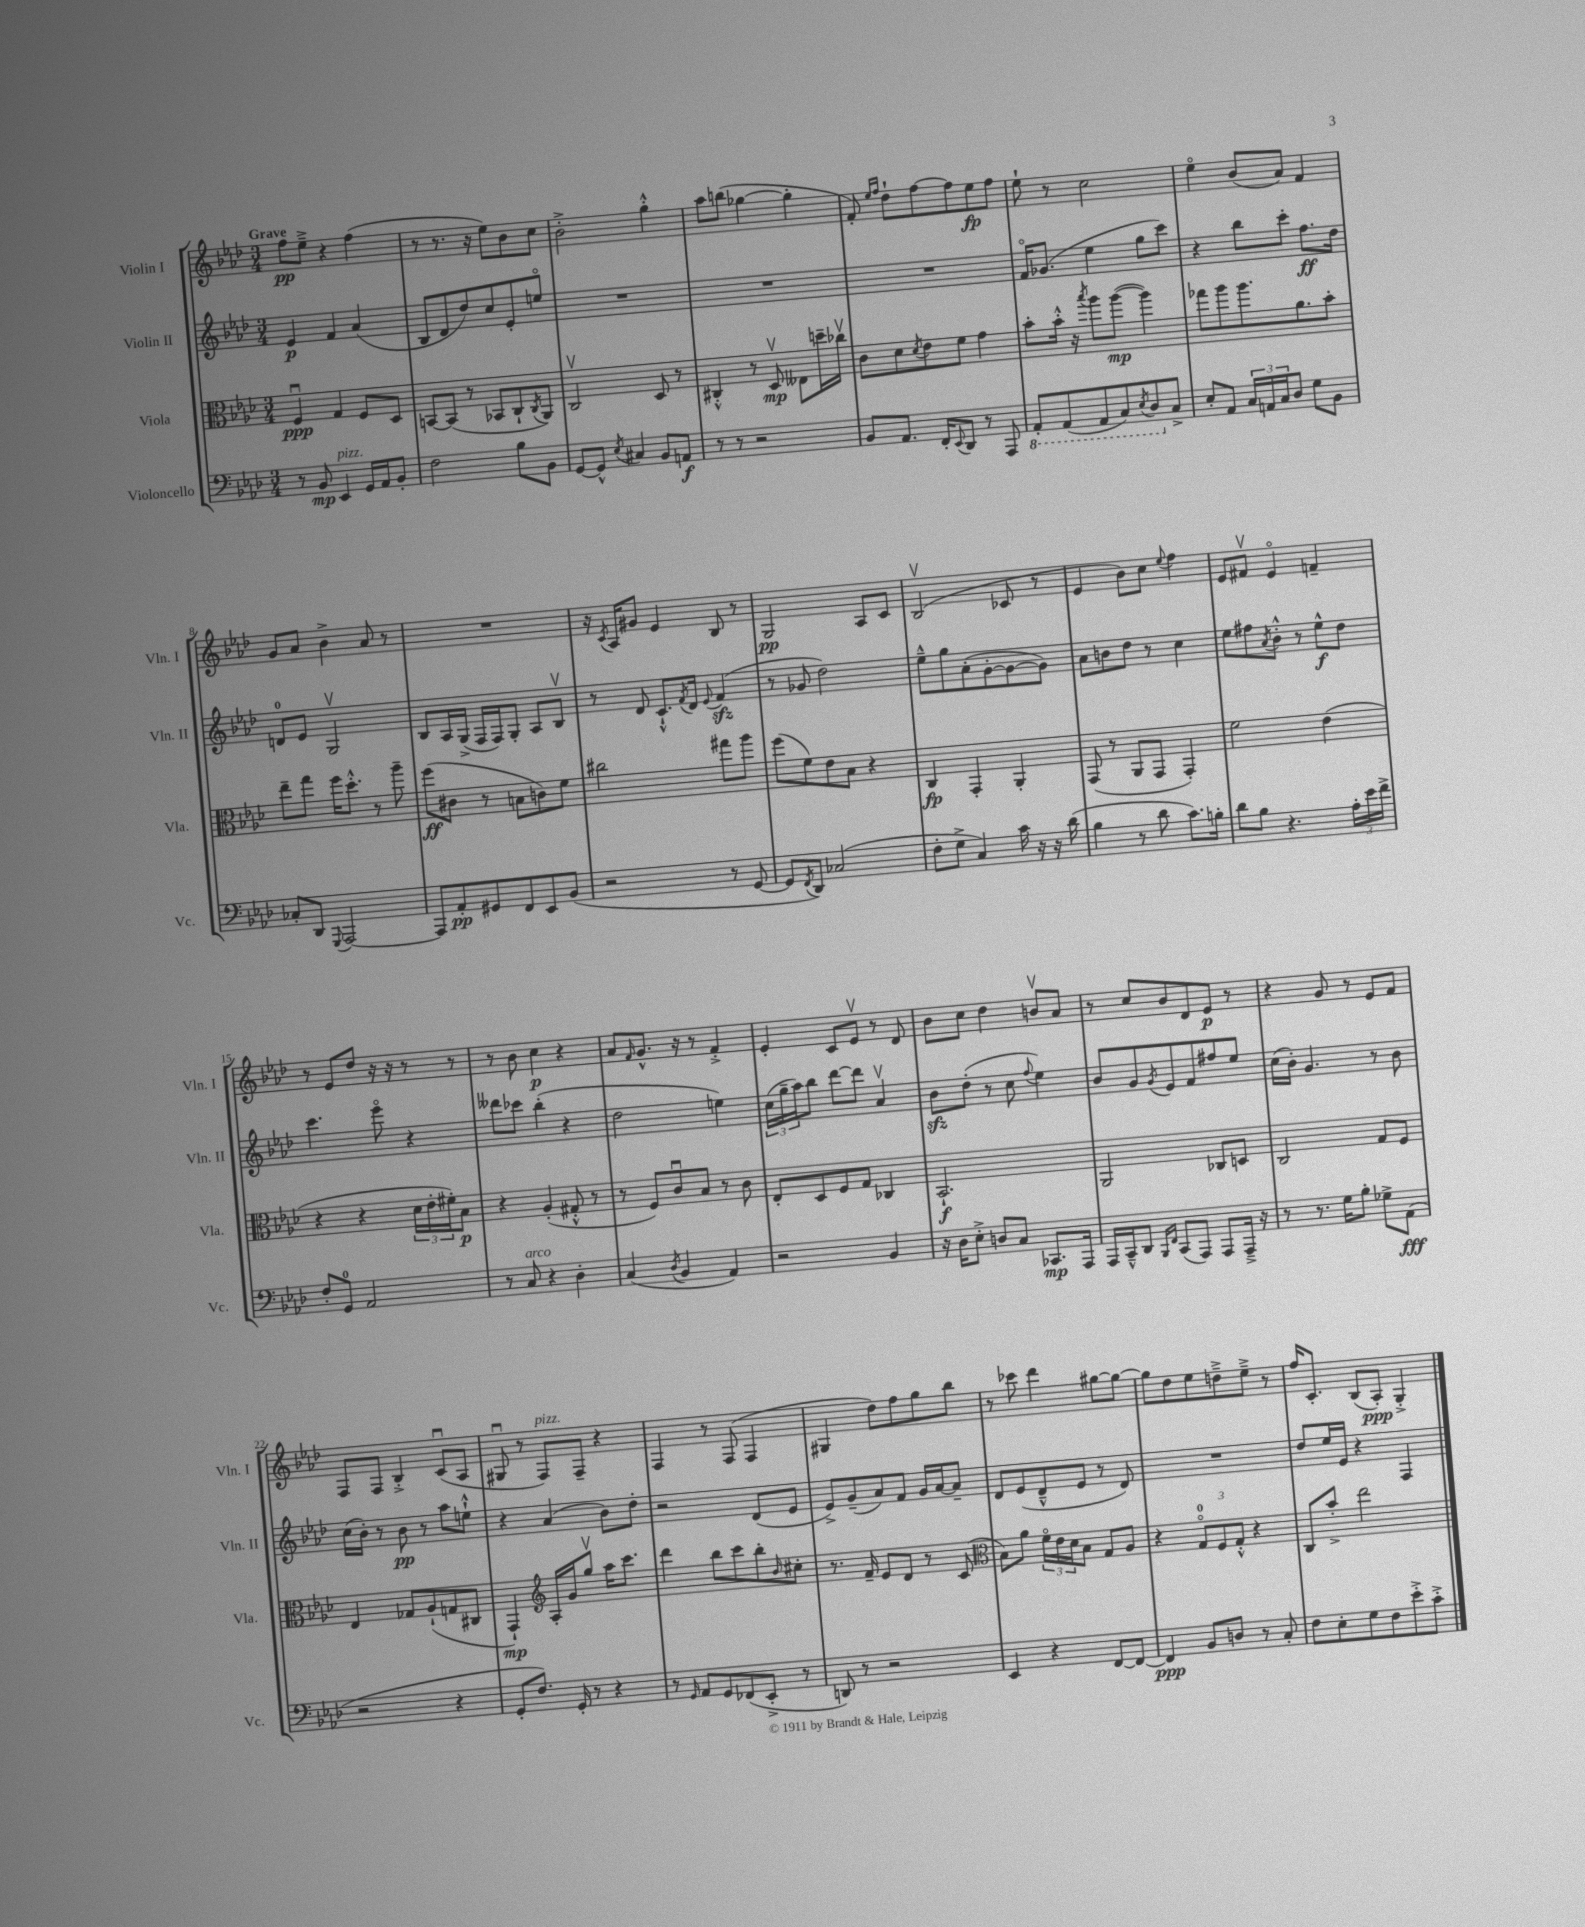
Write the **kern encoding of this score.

**kern	**kern	**kern	**kern
*staff4	*staff3	*staff2	*staff1
*clefF4	*clefC3	*clefG2	*clefG2
*k[b-e-a-d-]	*k[b-e-a-d-]	*k[b-e-a-d-]	*k[b-e-a-d-]
*M3/4	*M3/4	*M3/4	*M3/4
8r	4Fu/	4e-/	8ff\L
8BB-/	.	.	8ee-~^\J
4EE-/	4G/	4f/	4r
16GG/LL	8F/L	(4a-/	(4ff\
16AA-/J	.	.	.
8BB-'/J	8D-/J	.	.
=	=	=	=
2F\	[8BB/L	8B-/L	8r
.	(8BB/]J	8d-/	8.r
.	8r	8dd-/)	.
.	.	.	16r
.	8BB-/L	8cc/	8ee-\L)
8B-\L	8C`/	8e-'/	8b-\
.	8qC/	.	.
8BB-\J	8AA-/J)	8eeo/J	8cc\J
=	=	=	=
[8GG/L	2Cv/	2.r	2b-'^\
8GG^^/]J	.	.	.
8qE-/	.	.	.
4C#/	.	.	.
8BB-/L	8D-/	.	4gg'^^\
8AA/J	8r	.	.
=	=	=	=
8r	4C#'^^/	2.r	8aa-\L
8r	.	.	(8bb\J
2r	8r	.	[4gg-\
.	8D-v/	.	.
.	8E--\L	.	4gg-'\]
.	16dd~\L	.	.
.	16cc-v\JJ	.	.
=	=	=	=
8BB-/L	8c\L	2.r	8f'/)
.	.	.	16qqee-/LL
.	.	.	16qqff/JJ
8.AA-/J	8d-\	.	8dd-`\L
.	8qd-/	.	.
.	8e-\	.	[8ff\
16FF'/LK	.	.	.
8qqEE-/	.	.	.
8DD-/J	8f\J	.	8ff\]
8r	4g\	.	8ee-\
8AAA-/	.	.	8ff\J
=	=	=	=
8AAA-'/L	8b-'\L	16fo/LK	8ee-`\
.	.	(8.g-/J	.
(8AAA-/	16b-'^^\Jk	.	8r
.	16r	.	.
.	8qbb-/	.	.
8AAA-/	8aa-\L	4ee-\	2cc\
8CC/)	([8aa-\J	.	.
8qEE-/	.	.	.
8DD-/	4aa-\])	8gg\L	.
8C^/J	.	8ccc\J)	.
=	=	=	=
8E-'/L	8gg-\L	4r	4ee-o\
8AA-/J	8aa-\	.	.
24C/LL	8.aa-\	8bb-\L	(8b-/L
24AA/	.	.	.
24C/J	.	.	.
8D-/J	.	8ccc'\J	8a-/J)
.	8.a-\	.	.
8G\L	.	8.ff\L	4f/
8BB-\J	8b-'\J	.	.
.	.	16dd-\Jk	.
=	=	=	=
8C-'/L	8ee-~\L	8d/L	8g/L
8DD-/J	8gg\J	8e-/J	8a-/J
8qqGGG/	.	.	.
[2AAA-/	16ff\LK	2Gv/	4b-^\
.	8.dd-'^^\J	.	.
.	8r	.	8a-/
.	8aa-~\	.	8r
=	=	=	=
8AAA-/]L	(8ff\L	8B-/L	2.r
8AA-'/	8c#\J	16A-/L	.
.	.	(16G^/JJ	.
8GG#/	8r	16F/LL	.
.	.	16F/J)	.
8FF/	8B\L	8G'/J	.
8EE-/	8c\)	8A-/L	.
(8BB-/J	8f\J	8B-v/J	.
=	=	=	=
2r	2cc#\	8r	16r
.	.	.	8qc/
.	.	.	16A-/LK
.	.	8d-/	8g#/J
.	.	8.c`^^/L	4e-/
.	.	8qf/	.
.	.	16d-/Jk	.
.	.	8qqe-/	.
8r	8gg#\L	(4f/	8B-/
[8GG/	8aa-\J	.	8r
=	=	=	=
8GG/]L	(8ff\L	8r	2G/
8qFF/	.	.	.
8DD-/J)	8f\)	8g-/	.
(2C-/	8e-\	2dd-\)	.
.	8B-\J	.	.
.	4r	.	8A-/L
.	.	.	8c/J
=	=	=	=
8F'\L	4C/	8ee-~^^\L	(2B-v/
8G^\J	.	8gg\	.
4C/)	4GG'/	(8a-'\	.
.	.	[8g'\	.
16c\	4AA-'/	8g\_	8c-/
16r	.	.	.
16r	.	8g\]J)	8r
(16d-\	.	.	.
=	=	=	=
4B-\	(8GG/	8a-\L	4e-/
.	8r	8b\	.
8r	8AA-/L	8dd-\J	8b-\L)
8d-\	8GG/J	8r	8cc\J
.	.	.	8qqee-/
8.c\L)	4GG'/)	4cc\	4ff\
16B'\Jk	.	.	.
=	=	=	=
8d-\L	2f\	8ee-\L	8e-/L
8B-\J	.	8ff#\	8f#v/J
.	.	8qa-/	.
4.r	.	8b-'^^\J	4e-o/
.	.	8r	.
.	(4e-\	8ee-^^\L	4f~/
24A-'\LL	.	8dd-\J	.
24e-\	.	.	.
24f^\JJ	.	.	.
=	=	=	=
8F'/L	4r	4.ccc\	8r
8GG/J	.	.	8e-/L
2AA-/	4r	.	8dd-/J
.	.	8eee-o\	16r
.	.	.	16r
.	24d-\LL	4r	8r
.	24e-'\	.	.
.	24f#'\J)	.	.
.	8B-\J	.	8r
=	=	=	=
8r	4r	8ddd--\L	8r
8C/	.	8ccc-\J	8b-\
4r	(4A-'/	(4bb-'\	4cc\
4D-'\	8G#'^^/	4r	4r
.	8r	.	.
=	=	=	=
(4C/	8r	2dd-\	8a-/L
.	.	.	16qqf/
.	8F/L)	.	8.g^^/J
8qD-/	.	.	.
4BB-/	8cu/	.	.
.	.	.	16r
.	8B-/J	.	8r
4AA-/)	8r	4ee\)	4f'^/
.	8c\	.	.
=	=	=	=
2r	8E-'/L	(24cc\LL	4e-'/
.	.	24gg~\	.
.	.	24aa-\J)	.
.	8D-/	8bb-\J	.
.	8F/	[8ddd-\L	8c/L
.	8G/J	8ddd-\]J	8e-v/J
4BB-/	4C-/	4a-v/	8r
.	.	.	8d-/
=	=	=	=
16r	2.BB-`/	8b-\L	8b-\L
16D-\LK	.	.	.
8E-'^\J	.	(8dd-'\J	8cc\J
8D/L	.	8r	4dd-\
8C/J	.	8cc\	.
.	.	8qqff/	.
8.CC-/L	.	4ee-\)	8bv/L
.	.	.	8a-/J
16AAA-/Jk	.	.	.
=	=	=	=
16AAA-/LL	2AA-/	8b-/L	8r
16CC~^^/J	.	.	.
8DD-/J	.	8g/	8cc/L
16qqBBB-/LL	.	.	.
16qqFF/JJ	.	8qg/	.
(8CC/L	.	8e-/	8b-/
8AAA-/J)	.	8f/	8d-/
8AAA-/L	8C-/L	8ff#/	8e-/J
16AAA-~^/Jk	8D/J	8ee-/J	8r
16r	.	.	.
=	=	=	=
8r	2C/	(16cc\LL	4r
.	.	16b-'\JJ)	.
8.r	.	4.g/	.
.	.	.	8g/
16G\LK	.	.	.
8B-'\J	.	.	8r
8G-^\L	8G/L	8r	8e-/L
(8AA-\J	8F/J	8b-\	8f/J
=	=	=	=
2r	4E-/	(16cc\LL	8F/L
.	.	16b-'\JJ)	.
.	.	8r	8F/J
.	8G-/L	8b-\	4B-'^/
.	(8A-`/	8r	.
4r	8G/	8aa-\L	(8cu/L
.	8C#/J	8ee`^^\J	8A-/J
=	=	=	=
8GG'/L	4GG`/)	4r	8G#u/
8.F/J)	.	.	8r
*	*clefG2	*	*
.	16A-'/LL	(4a-/	8F/L)
16GG'/	16g/J	.	.
8r	8ggv/J	.	8F~/J
4r	16aa-\LK	8b-\L)	4r
.	8.ccc\J	.	.
.	.	8dd-'\J	.
=	=	=	=
8r	4ddd-\	2r	4F/
16qqGG/	.	.	.
8AA-/L	.	.	.
8GG/	8bb-\L	.	8r
(8FF-/	8ccc\	.	(8F/
8EE-'^/J	8bb-'\	(8d-/L	4F/
.	16qqb-/	.	.
8r	8cc#'\J	8e-/J	.
=	=	=	=
8DD/)	8.r	8e-^/L)	4G#/
8r	.	(8g~/	.
.	16f~/	.	.
2r	8e-/L	8a-/)	8dd-\L)
.	8d-/J	8f/J	8ff\
.	8r	16g/LL	8gg\
.	.	[16a-/J	.
.	(8c/	8a-~/]J	8bb-\J
=	=	=	=
*	*clefC3	*	*
4EE-/	8B-\L)	8d-/L	8r
.	8a-\J	(8e-/	8ccc-\
4r	24fo\LL	8d-~^^/	4ddd-\
.	24e-\	.	.
.	24d-\J	.	.
.	8B-\J	8e-/J	.
[8FF/L	8G/L	8r	[8gg#\L
8FF/_J	8A-/J	8d-/)	8gg#\_J
=	=	=	=
4FF/]	4r	2.r	8gg#\]L
.	.	.	8dd-\
8BB-/L	12Go/L	.	8ee-\
.	12F/	.	.
8D/J	.	.	8dd~^\
.	12G'^^/J	.	.
8r	4r	.	8ee-~^\J
8C'/	.	.	8r
=	=	=	=
8F\L	8C/L	8dd-/L	16ff/LK
.	.	.	8.c'/J
8E-'\	8b-'^/J	16ee-/L	.
.	.	16e-/JJ	.
8G\	2ee-\	4r	(8B-/L
8F\	.	.	8A-'/J)
8e-'^\	.	4F/	4G'^/
8c'^\J	.	.	.
==	==	==	==
*-	*-	*-	*-
